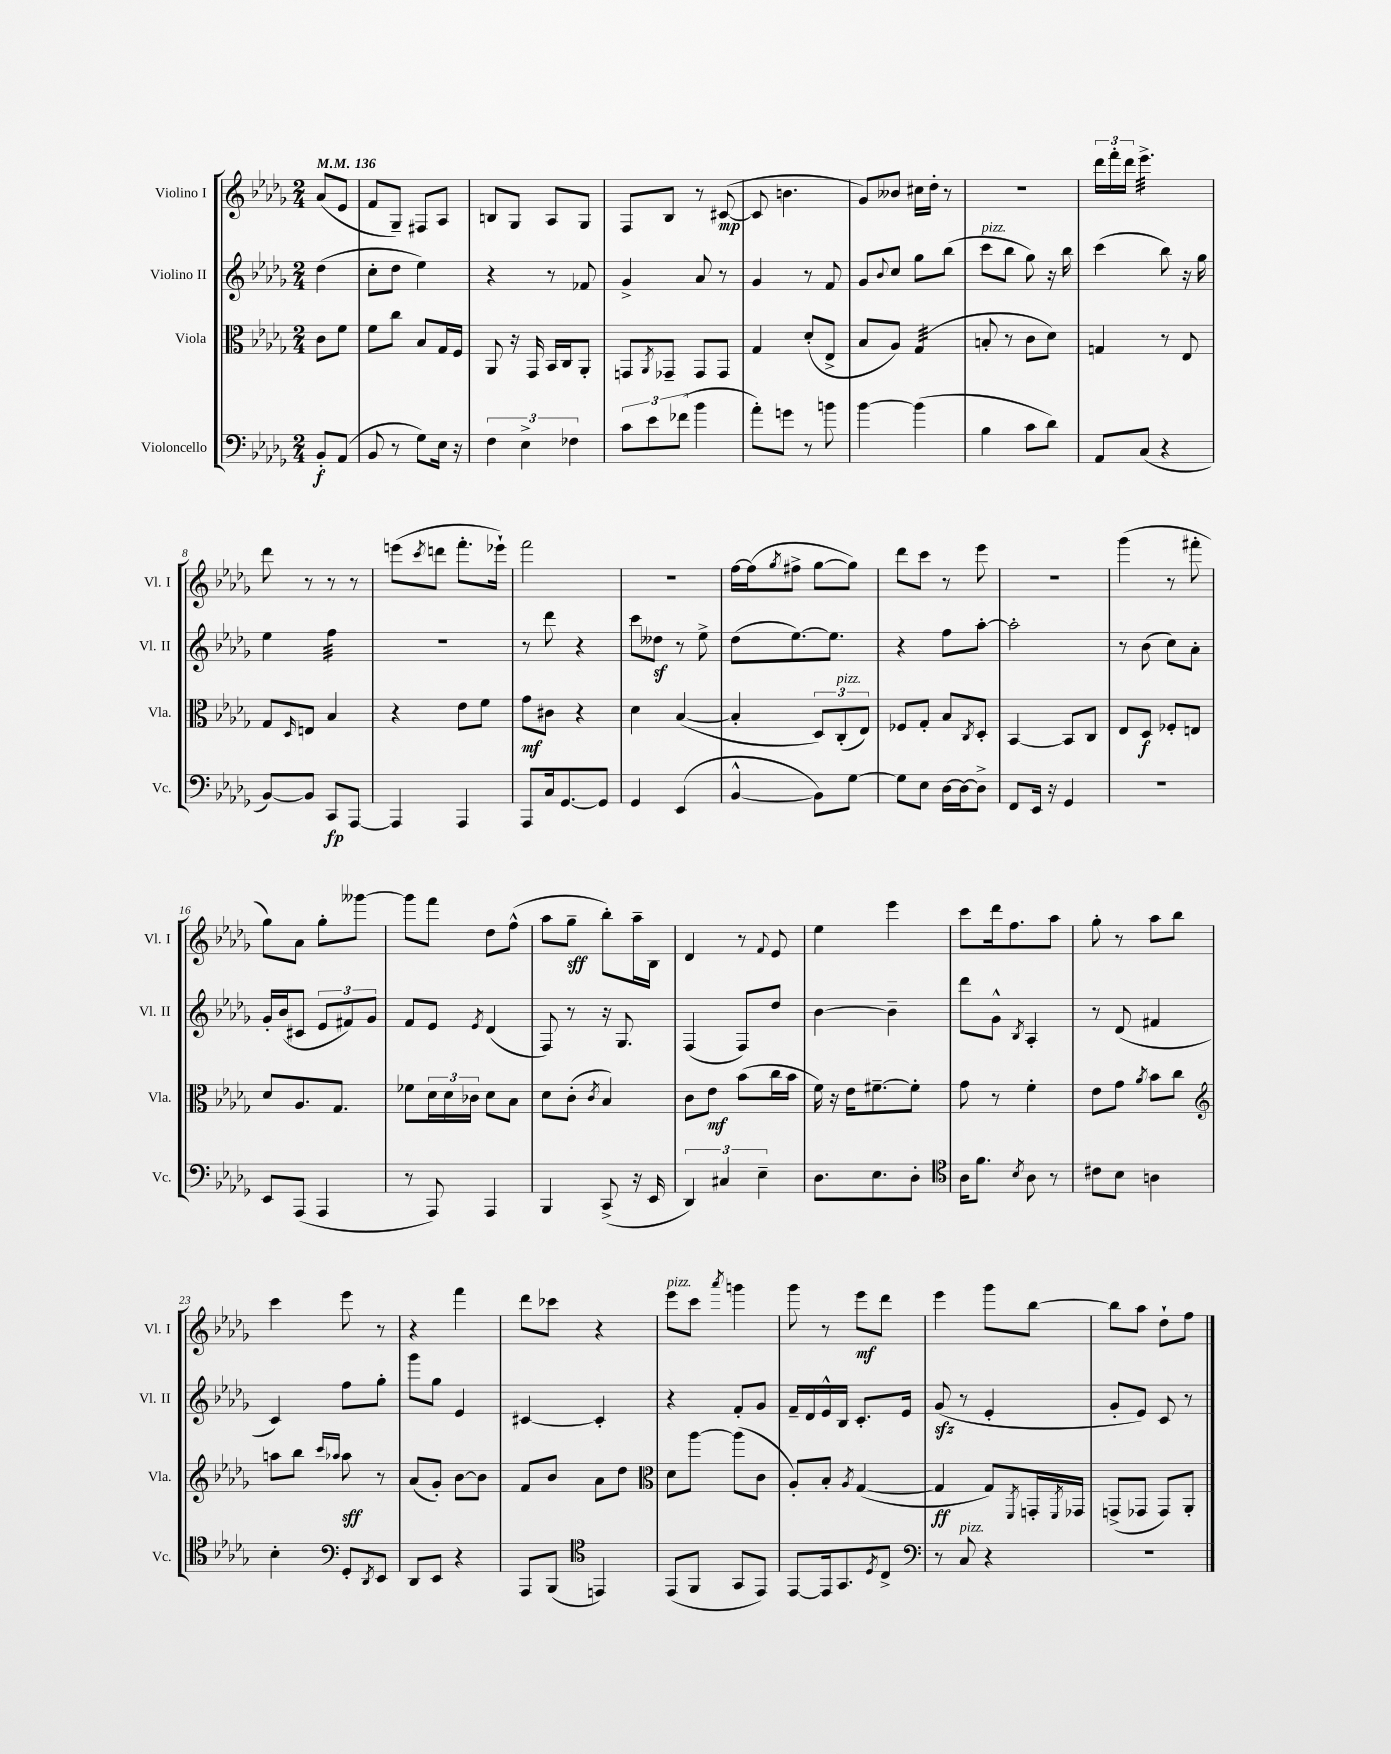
<<
\new StaffGroup <<
\new Staff = "s0" \with { instrumentName = "Violino I" shortInstrumentName = "Vl. I" } {
    \clef treble \key des \major \numericTimeSignature \time 2/4 \partial 4 \tempo 4 = 136
    aes'8( ees'8 |
    f'8 ges8--) fis8 aes8 |
    b8 ges8 aes8 ges8 |
    f8 bes8 r8 cis'8~\mp( |
    cis'8 b'4. |
    ges'8) beses'8 cis''16 des''16-. r8 |
    r2 |
    \tuplet 3/2 { des'''16 f'''16-. des'''16 } ees'''4.:32-> |
    des'''8 r8 r8 r8 |
    e'''8( \acciaccatura { c'''8 } d'''8 f'''8.-. ees'''16-!) |
    f'''2 |
    R2 |
    f''16~ f''16( \acciaccatura { ges''8 } fis''8-> ges''8~ ges''8) |
    des'''8 c'''8 r8 ees'''8 |
    R2 |
    ges'''4( r8 fis'''8-. |
    ges''8) aes'8 ges''8-. geses'''8~ |
    geses'''8 f'''8 des''8 f''8-^( |
    aes''8 ges''8--\sff bes''8-.) aes''16-- bes16 |
    des'4 r8 \appoggiatura { f'8 } ees'8 |
    ees''4 ees'''4 |
    c'''8 des'''16 f''8. aes''8 |
    ges''8-. r8 aes''8 bes''8 |
    c'''4 ees'''8 r8 |
    r4 f'''4 |
    des'''8 ces'''8 r4 |
    ees'''8^\markup { \italic "pizz." } c'''8 \acciaccatura { aes'''8 } g'''4 |
    ges'''8 r8 ees'''8\mf des'''8 |
    ees'''4 ges'''8 bes''8~ |
    bes''8 aes''8 des''8-! f''8 \bar "|." |
}
\new Staff = "s1" \with { instrumentName = "Violino II" shortInstrumentName = "Vl. II" } {
    \clef treble \key des \major \numericTimeSignature \time 2/4 \partial 4
    des''4( |
    c''8-. des''8 ees''4) |
    r4 r8 fes'8 |
    ges'4-> aes'8 r8 |
    ges'4 r8 f'8 |
    ges'8 \appoggiatura { bes'8 } c''8 ges''8 bes''8( |
    c'''8^\markup { \italic "pizz." } bes''8 ges''8) r16 bes''16 |
    c'''4( bes''8) r16 ges''16 |
    ees''4 f''4:32 |
    R2 |
    r8 des'''8 r4 |
    c'''8 deses''8\sf r8 ees''8-> |
    des''8( ees''8.~) ees''8. |
    r4 f''8 aes''8~-. |
    aes''2-. |
    r8 bes'8( c''8) aes'8-. |
    ges'16-. bes'16( cis'8 \tuplet 3/2 { ees'8 fis'8) ges'8 } |
    f'8 ees'8 \acciaccatura { ees'8 } des'4( |
    f8) r8 r16 ges8. |
    f4( f8) des''8 |
    bes'4~ bes'4-- |
    des'''8 ges'8-^ \acciaccatura { bes8 } aes4-. |
    r8 des'8( fis'4 |
    c'4) f''8 ges''8-. |
    ges'''8 ges''8 ees'4 |
    cis'4~ cis'4-. |
    r4 f'8-. ges'8 |
    f'16-- des'16 ees'16-^ bes16 c'8.-. ees'16 |
    ges'8\sfz( r8 ees'4-. |
    ges'8-. ees'8) c'8 r8 \bar "|." |
}
\new Staff = "s2" \with { instrumentName = "Viola" shortInstrumentName = "Vla." } {
    \clef alto \key des \major \numericTimeSignature \time 2/4 \partial 4
    c'8 f'8 |
    f'8 c''8 bes8 ges16 f16 |
    aes,8 r16 ges,16 bes,16 c16 aes,8-. |
    g,8 \acciaccatura { aes,8 } ges,8-- ges,8 ges,8 |
    ges4 des'8-.( ees8-> |
    bes8 aes8) ges4:32( |
    b8-. r8 c'8 des'8) |
    g4 r8 ees8 |
    ges8 \grace { des16 } e8 bes4 |
    r4 ees'8 f'8 |
    ges'8\mf cis'8 r4 |
    des'4 bes4~( |
    bes4-. \tuplet 3/2 { des8) c8-.^\markup { \italic "pizz." }( ees8) } |
    fes8 ges8-. bes8 \acciaccatura { c8 } des8-. |
    bes,4~ bes,8 c8 |
    ees8 des8\f fes8-. e8 |
    des'8 aes8. ges8. |
    fes'8 \tuplet 3/2 { des'16 des'16 ces'16 } des'8 bes8 |
    des'8 c'8-.( \acciaccatura { c'8 } bes4) |
    c'8 ees'8\mf bes'8( c''16 bes'16 |
    f'16) r16 ees'16 fis'8.~-- fis'8-. |
    ges'8 r8 f'4-. |
    ees'8 ges'8 \acciaccatura { aes'8 } bes'8 c''8 |
    \clef treble a''8 bes''8 \grace { c'''16 aes''16 } aes''8\sff r8 |
    aes'8( ges'8-.) bes'8~ bes'8 |
    f'8 bes'8 aes'8 des''8 |
    \clef alto des'8 aes''8~ aes''8( c'8 |
    aes8-.) bes8-. \acciaccatura { aes8 } ges4~( |
    ges4\ff ges8) \acciaccatura { f,8 } g,16-. \acciaccatura { f,8 } ges,16 |
    g,8->( ges,8 ges,8) aes,8-. \bar "|." |
}
\new Staff = "s3" \with { instrumentName = "Violoncello" shortInstrumentName = "Vc." } {
    \clef bass \key des \major \numericTimeSignature \time 2/4 \partial 4
    bes,8-.\f aes,8( |
    bes,8 r8 ges8) ees16 r16 |
    \tuplet 3/2 { f4 ees4-> fes4 } |
    \tuplet 3/2 { c'8 ees'8 fes'8( } bes'4 |
    aes'8-.) g'8 r8 b'8 |
    bes'4~ bes'4( |
    bes4 c'8 des'8) |
    aes,8 c8( r4 |
    bes,8~) bes,8 c,8\fp aes,,8~ |
    aes,,4 aes,,4 |
    aes,,8 c16 ges,8.~ ges,8 |
    ges,4 ees,4( |
    bes,4~-^ bes,8) ges8~ |
    ges8 ees8 des16~ des16~ des8-> |
    f,8 ees,16 r16 ges,4 |
    R2 |
    ees,8 aes,,8( aes,,4 |
    r8 aes,,8) aes,,4 |
    bes,,4 c,8->( r16 ees,16 |
    \tuplet 3/2 { des,4) cis4 ees4-- } |
    des8. ees8. des8-. |
    \clef tenor aes16 f'8. \acciaccatura { bes8 } aes8 r8 |
    cis'8 bes8 a4 |
    bes4-. \clef bass ges,8-. \acciaccatura { des,8 } ees,8 |
    des,8 ees,8 r4 |
    aes,,8 bes,,8( \clef tenor e,4) |
    ees,8( f,8 ges,8 ees,8) |
    ees,8~ ees,16 ges,8. \acciaccatura { des8 } c8-> |
    \clef bass r8 c8^\markup { \italic "pizz." } r4 |
    R2 \bar "|." |
}
>>
>>
